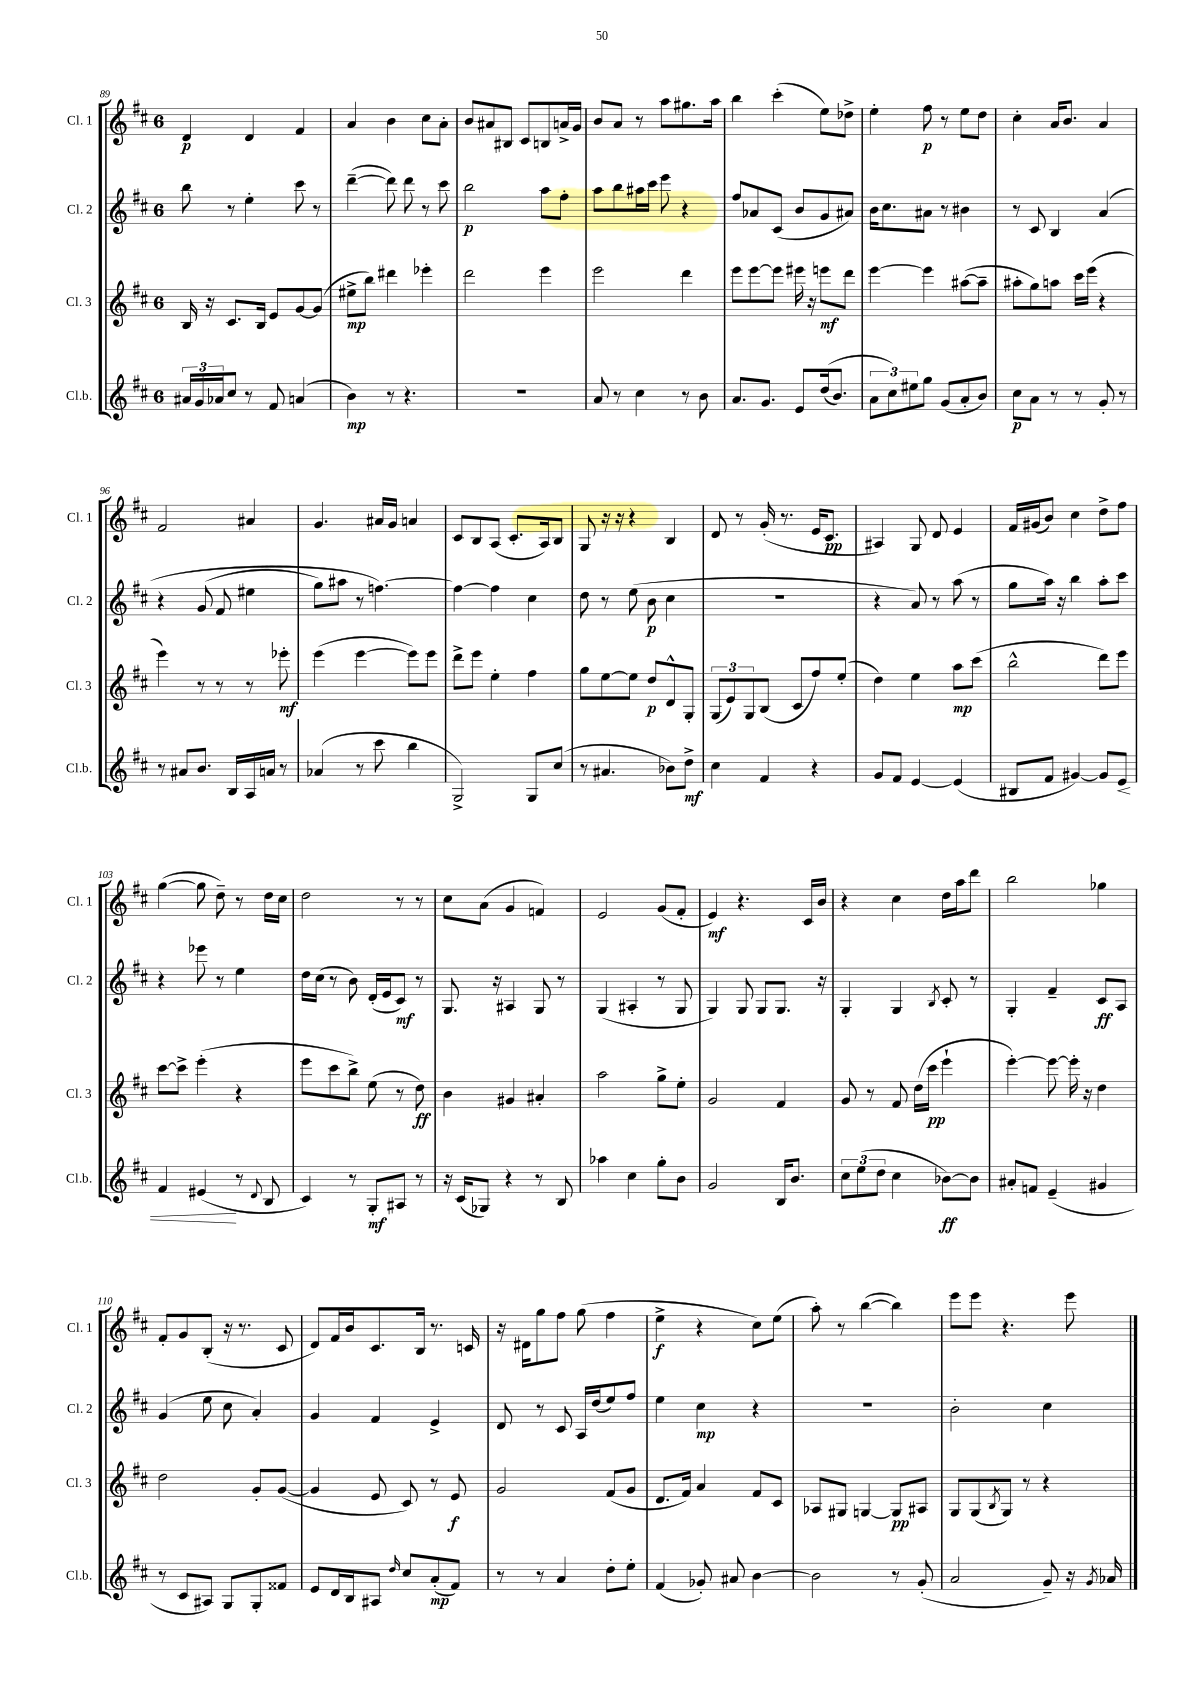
<<
\new StaffGroup <<
\new Staff = "s0" \with { instrumentName = "Cl. 1" shortInstrumentName = "Cl. 1" } {
    \clef treble \key d \major \once \override Staff.TimeSignature.style = #'single-digit \time 6/8
    d'4\p d'4 fis'4 |
    a'4 b'4 cis''8 a'8-. |
    b'8 ais'8 bis8 cis'8 b8 a'16-> g'16 |
    b'8 a'8 r8 a''8 gis''8. a''16 |
    b''4 cis'''4-.( e''8) des''8-> |
    e''4-. fis''8\p r8 e''8 d''8 |
    cis''4-. a'16 b'8. a'4 |
    fis'2 ais'4 |
    g'4. ais'16 g'16 a'4 |
    cis'8 b8 a8( cis'8.-. a16) b8 |
    g8 r16 r16 r4 b4 |
    d'8 r8 g'16-.( r8. e'16 cis'8.\pp |
    ais4) g8 d'8 e'4 |
    fis'16 gis'16( b'8) cis''4 d''8-> fis''8 |
    g''4~( g''8 d''8--) r8 d''16 cis''16 |
    d''2 r8 r8 |
    cis''8 a'8( g'4 f'4) |
    e'2 g'8( fis'8-. |
    e'4\mf) r4. cis'16 b'16 |
    r4 cis''4 d''16 a''16 d'''8 |
    b''2 ges''4 |
    fis'8-. g'8 b8-.( r16 r8. cis'8 |
    d'8) fis'16 b'16 cis'8. b16 r8. c'16 |
    r16 dis'16 g''8 fis''8 g''8( fis''4 |
    e''4->\f r4 cis''8) e''8( |
    a''8-.) r8 b''4~( b''4) |
    e'''8 e'''8 r4. e'''8 \bar "|." |
}
\new Staff = "s1" \with { instrumentName = "Cl. 2" shortInstrumentName = "Cl. 2" } {
    \clef treble \key d \major \once \override Staff.TimeSignature.style = #'single-digit \time 6/8
    b''8 r8 e''4-. cis'''8 r8 |
    d'''4~--( d'''8) d'''8 r8 cis'''8 |
    b''2\p a''8 fis''8-. |
    a''8 b''8 ais''16 cis'''16 e'''8 r4 |
    fis''8 aes'8 cis'8( b'8 g'8 ais'8) |
    b'16 cis''8. ais'8 r8 bis'4 |
    r8 cis'8 b4 a'4\( |
    r4 g'8( fis'8 eis''4 |
    g''8) ais''8 r8 f''4.~\) |
    f''4~ f''4 cis''4 |
    d''8 r8 e''8( b'8\p cis''4 |
    R2. |
    r4 a'8) r8 a''8( r8 |
    g''8 a''16) r16 b''4 a''8-. cis'''8 |
    r4 ees'''8 r8 e''4 |
    d''16 cis''16( r8 b'8) d'16-.( e'16 cis'8\mf) r8 |
    g8. r16 ais4 g8 r8 |
    g4( ais4-. r8 g8 |
    g4) g8 g8 g8. r16 |
    g4-. g4 \acciaccatura { b8 } cis'8-. r8 |
    g4-. fis'4-- cis'8\ff a8 |
    g'4( e''8 cis''8 a'4-.) |
    g'4 fis'4 e'4-> |
    d'8 r8 cis'8 a16 d''16( e''8) fis''8 |
    e''4 cis''4\mp r4 |
    R2. |
    b'2-. cis''4 \bar "|." |
}
\new Staff = "s2" \with { instrumentName = "Cl. 3" shortInstrumentName = "Cl. 3" } {
    \clef treble \key d \major \once \override Staff.TimeSignature.style = #'single-digit \time 6/8
    b16 r16 cis'8. b16 e'8 g'8~ g'8( |
    eis''8->\mp b''8) dis'''4 ees'''4-. |
    d'''2 e'''4 |
    e'''2 d'''4 |
    e'''8 e'''8~ e'''8 eis'''16 r16 e'''8\mf d'''8 |
    e'''4~ e'''4 ais''8~( ais''8-- |
    ais''8-. g''8) a''8 cis'''16 e'''16( r4 |
    e'''4) r8 r8 r8 ees'''8-.\mf |
    e'''4( e'''4~ e'''8) e'''8 |
    d'''8-> e'''8 e''4-. fis''4 |
    g''8 e''8~ e''8 d''8\p d'8-^ g8-. |
    \tuplet 3/2 { g8( e'8) g8 } b8( cis'8 fis''8) e''8-.( |
    d''4) e''4 a''8\mp cis'''8( |
    b''2-^ d'''8) e'''8 |
    cis'''8~ cis'''8-> e'''4-.( r4 |
    e'''8 cis'''8 b''8->) e''8( r8 d''8\ff) |
    b'4 gis'4 ais'4-. |
    a''2 g''8-> e''8-. |
    g'2 fis'4 |
    g'8 r8 fis'8 d''16( cis'''16\pp e'''4-! |
    e'''4~-.) e'''8~ e'''16-. r16 d''4 |
    d''2 g'8-. g'8~( |
    g'4 e'8 cis'8) r8 e'8\f |
    g'2 fis'8( g'8 |
    d'8. fis'16) a'4 fis'8 cis'8 |
    aes8 gis8 g4~ g8\pp ais8 |
    g8 g8( \acciaccatura { b8 } g8) r8 r4 \bar "|." |
}
\new Staff = "s3" \with { instrumentName = "Cl.b." shortInstrumentName = "Cl.b." } {
    \clef treble \key d \major \once \override Staff.TimeSignature.style = #'single-digit \time 6/8
    \tuplet 3/2 { ais'16 g'16 aes'16 } cis''8 r8 fis'8 a'4( |
    b'4\mp) r8 r4. |
    R2. |
    a'8 r8 cis''4 r8 b'8 |
    a'8. g'8. e'8 d''16(\( b'8.) |
    \tuplet 3/2 { a'8 cis''8\) eis''8 } g''8 g'8( a'8-. b'8) |
    cis''8\p a'8 r8 r8 g'8-. r8 |
    r8 ais'8 b'8. b16 a16 a'16 r8 |
    aes'4( r8 cis'''8 b''4 |
    g2->) g8 cis''8( |
    r8 ais'4. bes'8) d''8->\mf |
    cis''4 fis'4 r4 |
    g'8 fis'8 e'4~ e'4( |
    bis8 fis'8 gis'4~) gis'8 e'8\< |
    fis'4 eis'4\!( r8 \appoggiatura { d'8 } b8 |
    cis'4) r8 g8-.\mf ais8 r8 |
    r16 cis'16( ges8) r4 r8 b8 |
    aes''4 cis''4 g''8-. b'8 |
    g'2 b16 b'8. |
    \tuplet 3/2 { cis''8 e''8( d''8 } cis''4 bes'8~\ff) bes'8 |
    ais'8-. f'8 e'4--( gis'4 |
    r8 cis'8 ais8) g8 g8-. fisis'8 |
    e'8 d'16 b16 ais8 \grace { d''16 } cis''8 a'8-.\mp( fis'8) |
    r8 r8 a'4 d''8-. e''8-. |
    fis'4( ges'8-.) ais'8 b'4~ |
    b'2 r8 g'8-.( |
    a'2 g'8--) r16 \acciaccatura { g'8 } aes'16 \bar "|." |
}
>>
>>
\layout { \context { \Score currentBarNumber = #89 } }
